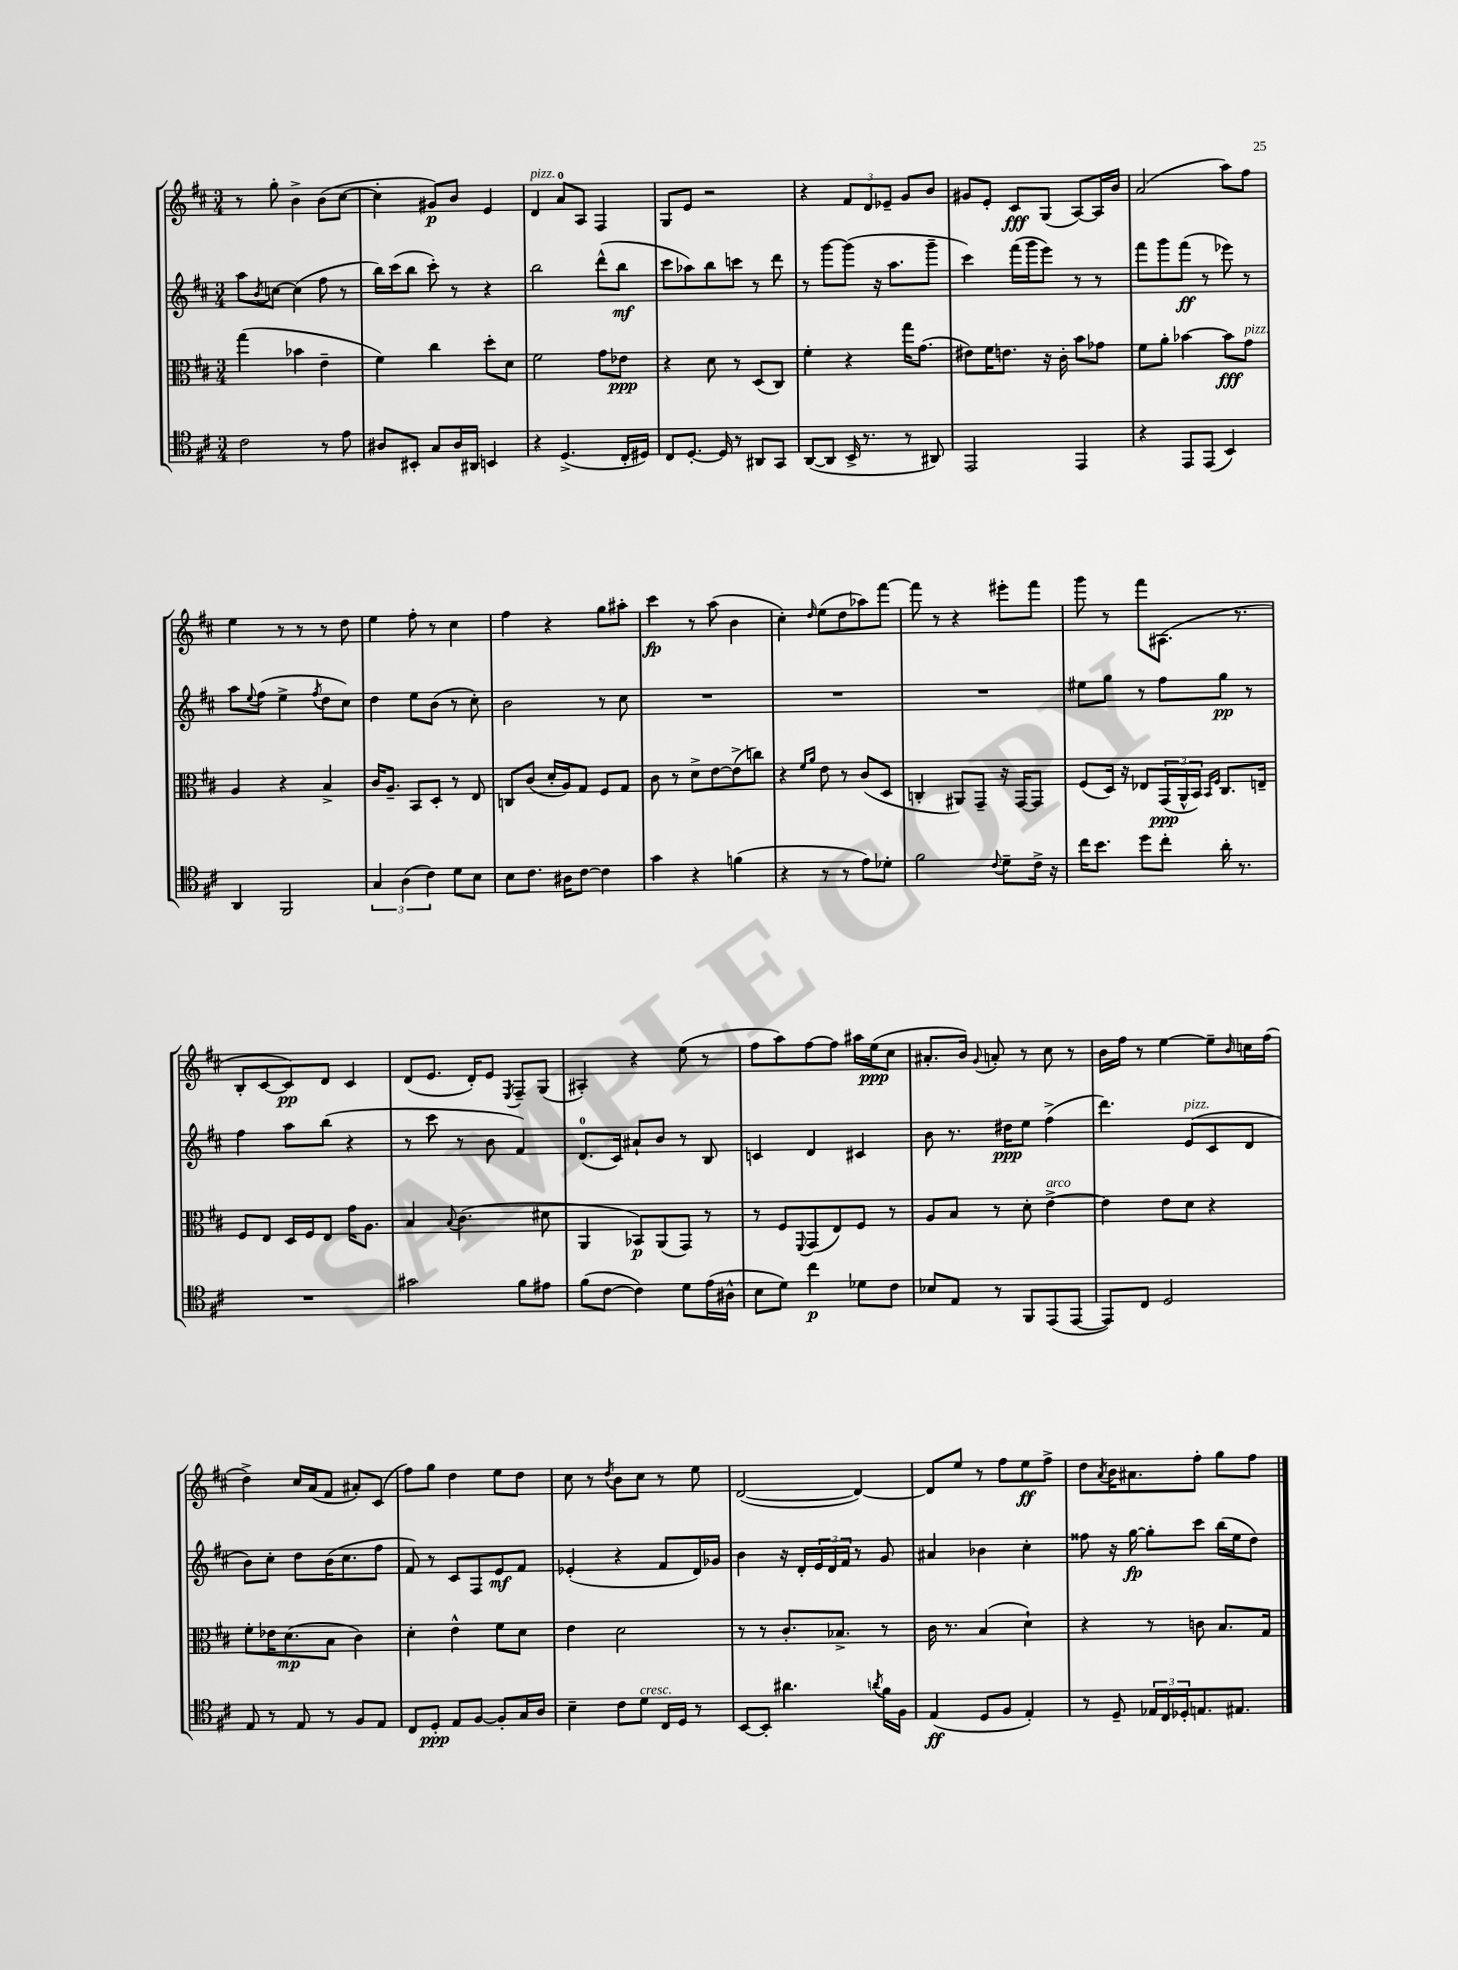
<<
\new StaffGroup <<
\new Staff = "s0" {
    \clef treble \key d \major \numericTimeSignature \time 3/4
    r8 g''8-. b'4-> b'8( cis''8~ |
    cis''4-. gis'8\p) b'8 e'4 |
    d'4^\markup { \italic "pizz." } a'8-0 a8 fis4 |
    g8 e'8 r2 |
    r4 \tuplet 3/2 { fis'8 d'8 ees'8-- } g'8 b'8 |
    gis'8 e'8-. cis'8\fff g8( a8~) a16 b'16 |
    a'2( a''8) fis''8 |
    e''4 r8 r8 r8 d''8 |
    e''4 fis''8-. r8 cis''4 |
    fis''4 r4 g''8 ais''8-. |
    cis'''4\fp r8 a''8( b'4 |
    cis''4-.) \grace { d''16 } e''8( d''8 aes''8) fis'''8~ |
    fis'''8 r8 r4 eis'''8-. fis'''8 |
    g'''8 r8 fis'''8 ais8.( r8. |
    b8-. cis'8~ cis'8\pp) d'8 cis'4 |
    d'8( e'8. d'16-.) e'8 \acciaccatura { e8 } fis8-- g8( |
    ais4-.) r4 e''8( r8 |
    fis''8 a''8) fis''8~ fis''8 ais''16 e''16\ppp( cis''8 |
    ais'8.-. b'16) \appoggiatura { g'8 } a'8-. r8 cis''8 r8 |
    b'16 fis''16 r8 e''4~ e''8-- \grace { b'16 } c''16 fis''16( |
    d''4->) cis''16 a'16( fis'8 ais'8-.) cis'8( |
    fis''8) g''8 d''4 e''8 d''8 |
    cis''8 r8 \acciaccatura { d''8 } b'8 cis''8 r8 e''8 |
    d'2~( d'4~) |
    d'8 e''8 r8 fis''8 e''8\ff fis''8-> |
    d''8 \acciaccatura { a'8 } b'16 ais'8. fis''8-. g''8 fis''8 \bar "|." |
}
\new Staff = "s1" {
    \clef treble \key d \major \numericTimeSignature \time 3/4
    a''8 \acciaccatura { b'8 } c''8~ c''4( fis''8 r8 |
    b''16) cis'''16( b''8 cis'''8-.) r8 r4 |
    b''2 d'''8-^( b''8\mf |
    cis'''8 aes''8) b''8 c'''8 r8 d'''8 |
    r8 g'''8~ g'''8( r16 a''8. g'''8-- |
    cis'''4) fis'''16( g'''16 e'''8) r8 r8 |
    fis'''8 g'''8 fis'''8\ff( r8 ees'''8) r8 |
    a''8 \appoggiatura { e''8 } fis''8( e''4-> \acciaccatura { fis''8 } d''8 cis''8) |
    d''4 e''8 b'8( r8 cis''8-.) |
    b'2 r8 cis''8 |
    R2. |
    R2. |
    R2. |
    eis''8 g''8 r8 fis''8 g''8\pp r8 |
    fis''4 a''8 b''8( r4 |
    r8 cis'''8 r8 b'8 fis'4) |
    d'8.-0( cis'16) ais'8-! b'8 r8 b8 |
    c'4 d'4 cis'4 |
    b'8 r8. dis''16\ppp e''8 fis''4->( |
    d'''4.) e'8^\markup { \italic "pizz." }( cis'8 d'8 |
    b'8) cis''8-. d''8 b'16( cis''8. fis''8 |
    fis'8) r8 cis'8 fis8 e'8\mf fis'8 |
    ees'4-.( r4 fis'8 d'16) ges'16 |
    b'4 r16 d'16-. \tuplet 3/2 { e'16 d'16 fis'16 } r8 g'8 |
    ais'4 bes'4 cis''4-. |
    fisis''8 r16 g''16~\fp g''8-. cis'''8 b''16( e''16 d''8) \bar "|." |
}
\new Staff = "s2" {
    \clef alto \key d \major \numericTimeSignature \time 3/4
    g''4( bes'4 e'4-- |
    fis'4) cis''4 d''8-. d'8 |
    fis'2 g'8 ees'8\ppp |
    r4 d'8 r8 d8( cis8) |
    fis'4-. r4 g''16 g'8.( |
    eis'8) fis'16 e'8. r16 cis'16-. b'8 ges'8 |
    fis'8 a'8-. bes'4~ bes'8\fff g'8^\markup { \italic "pizz." } |
    a4 r4 b4-> |
    cis'16 a8.-- b,8 d8-. r8 e8 |
    c8 cis'8( d'16-. a16) g8 fis8 g8 |
    cis'8 r8 d'8-> e'8~ e'8->( c''8) |
    r4 \grace { fis'16 a'16 } e'8 r8 cis'8( d8 |
    c4-. ais,8) g,8-- r16 g,16~ g,8 |
    fis8( d16) r16 ees8 \tuplet 3/2 { g,16\ppp( a,16-^ b,16) } \grace { b,16 fis16 } cis8. e16-- |
    fis8 e8 d16 fis16 e8 g'16 a8. |
    b4 \appoggiatura { b8 } cis'4.( dis'8 |
    a,4 bes,8\p) a,8( g,8) r8 |
    r8 fis8 \appoggiatura { fis,8 } g,8( e8) fis8 r8 |
    a8 b8 r8 d'8-. e'4~->^\markup { \italic "arco" } |
    e'4 e'8 d'8 r4 |
    fis'8-. ees'16 d'8.\mp( b8 cis'4) |
    d'4-. e'4-^ fis'8 d'8 |
    e'4 d'2 |
    r8 r8 cis'8.-. bes8.-> r8 |
    cis'16 r8. b4( d'4-!) |
    r4 r8 c'8 b8. g16 \bar "|." |
}
\new Staff = "s3" {
    \clef tenor \key d \major \numericTimeSignature \time 3/4
    cis'2 r8 e'8 |
    ais8 bis,8-. g8 ais16 ais,16 b,4 |
    r4 d4.->( cis16-. dis16) |
    cis8 d8.~-. d16 r8 ais,8 g,8 |
    a,8~( a,8 b,16-> r8. r8 ais,8) |
    e,2 e,4 |
    r4 e,8 e,8( b,4) |
    a,4 fis,2 |
    \tuplet 3/2 { g4 a4( cis'4) } d'8 b8 |
    b8 cis'8. ais16 cis'8~ cis'4 |
    g'4 r4 f'4( |
    r4 r8 r8 e'8) des'8-. |
    fis'2 \appoggiatura { cis'8 } d'8-- cis'16-> r16 |
    cis''16 b'8. d''8 cis''8-. a'16-. r8. |
    R2. |
    gis'2 fis'8 eis'8 |
    fis'8( cis'8~ cis'4) d'8 e'16( ais16-^ |
    b8 d'8) cis''4\p des'8 cis'8 |
    bes8 e8 r8 fis,8 e,8( e,8~ |
    e,8) cis8 d2 |
    e8 r8 e8 r8 fis8 e8 |
    cis8 d8-.\ppp e8 fis8~ fis8-. g16 a16 |
    b4-- cis'8 d'8^\markup { \italic "cresc." } cis16 d16 r8 |
    b,8~ b,8-. ais'4. \acciaccatura { a'8 } fis'16 fis16 |
    e4\ff( d8 fis8 e4-.) |
    r8 d8-- \tuplet 3/2 { ees16 cis16 des16-. } e8. eis8. \bar "|." |
}
>>
>>
\layout { \context { \Score \remove "Bar_number_engraver" } }
